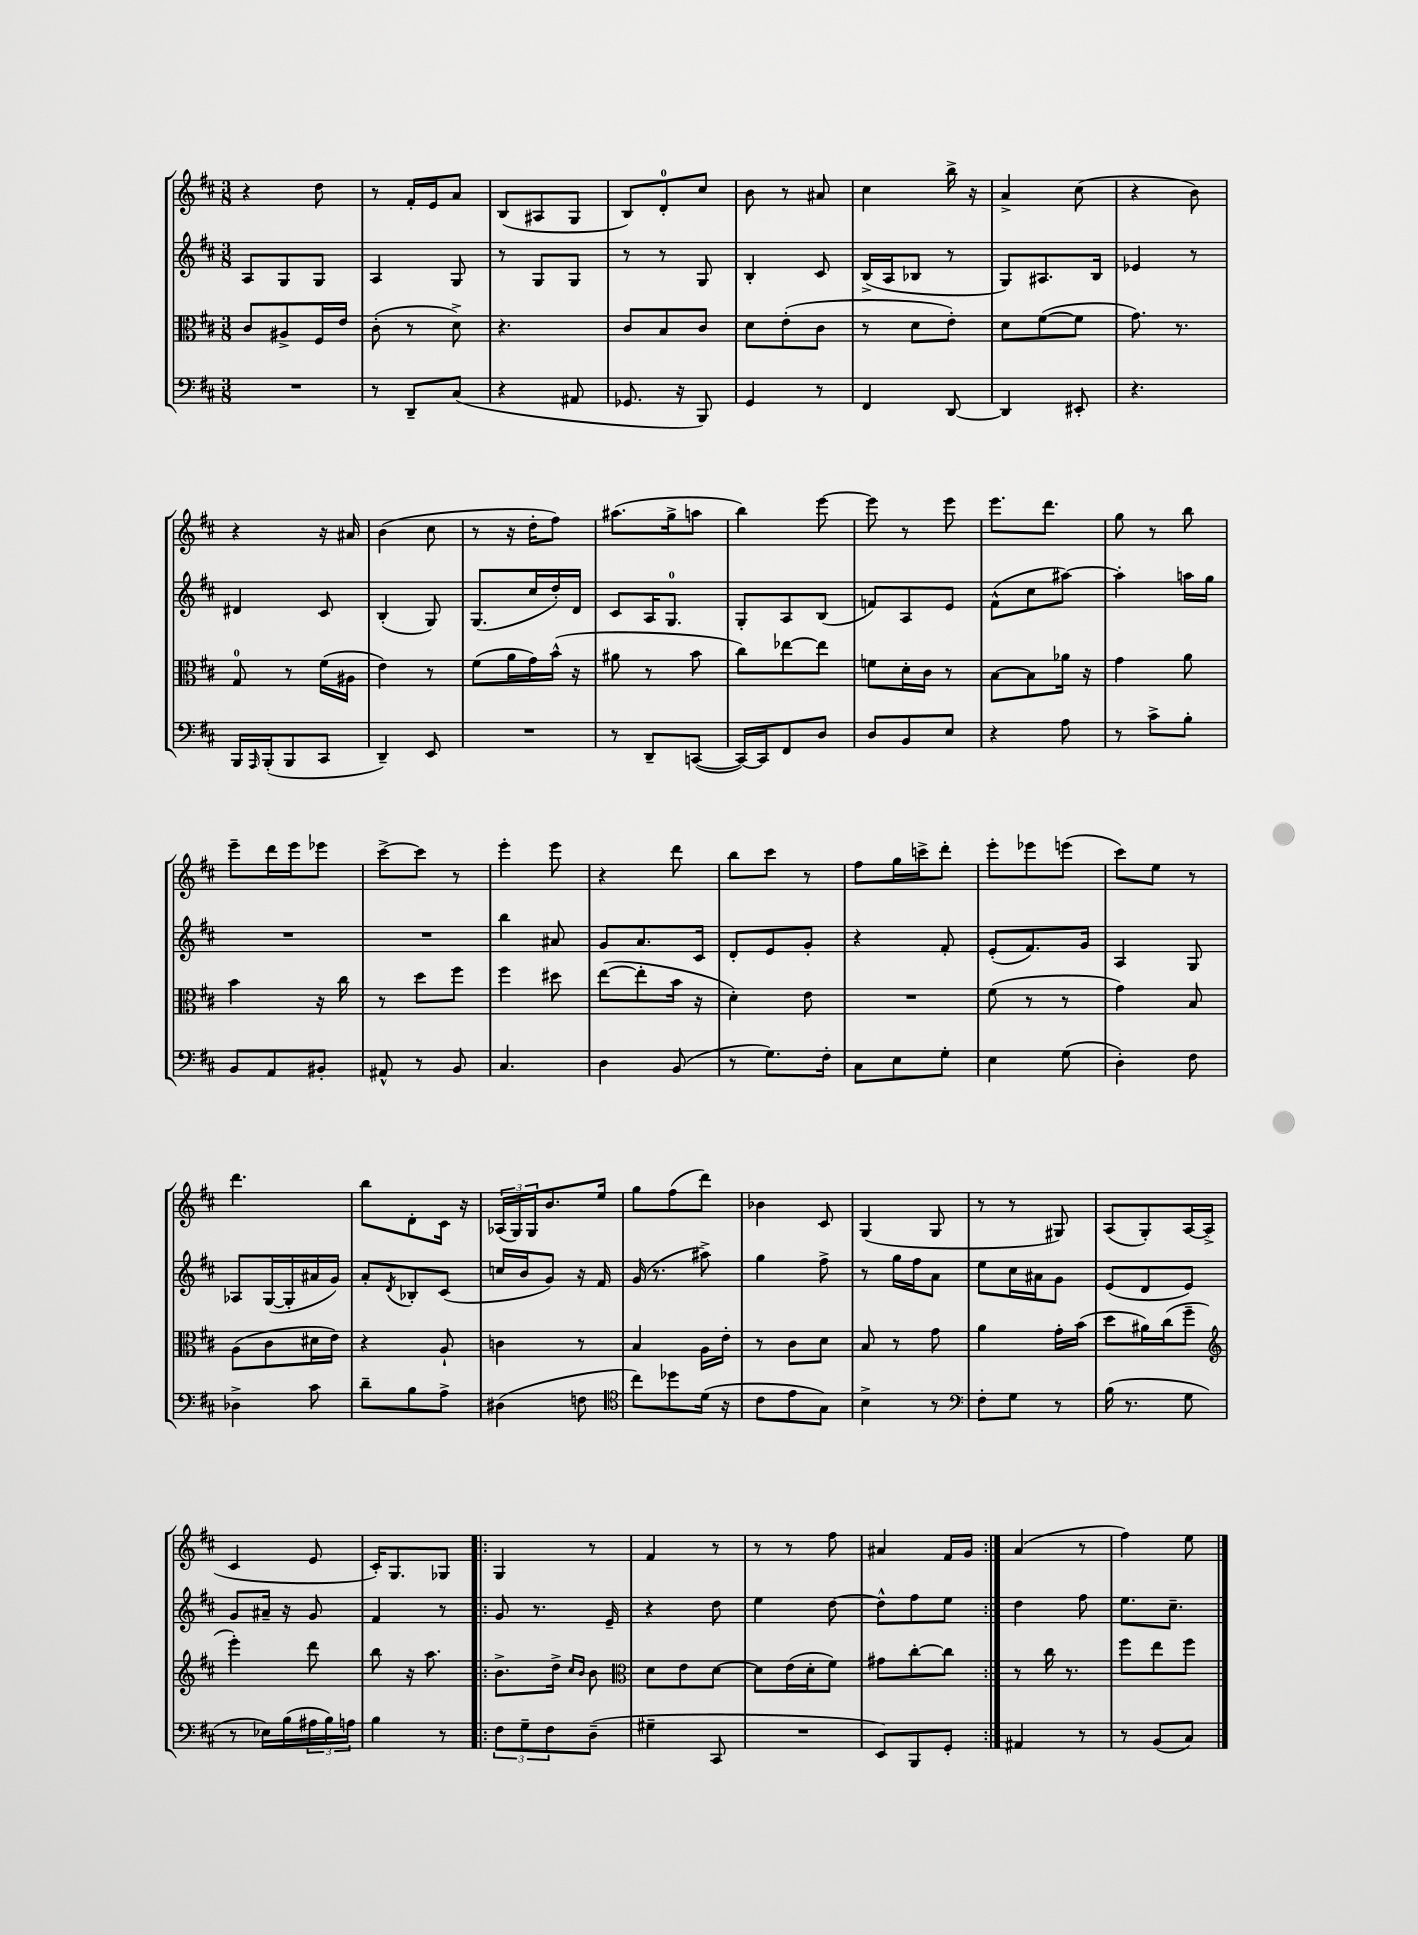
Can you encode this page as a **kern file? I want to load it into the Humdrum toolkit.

**kern	**kern	**kern	**kern
*staff4	*staff3	*staff2	*staff1
*clefF4	*clefC3	*clefG2	*clefG2
*k[f#c#]	*k[f#c#]	*k[f#c#]	*k[f#c#]
*M3/8	*M3/8	*M3/8	*M3/8
4.r	8c#/L	8A/L	4r
.	8A#^/	8G/	.
.	16F#/L	8G/J	8dd\
.	16e/JJ	.	.
=	=	=	=
8r	(8c#'\	4A/	8r
8DD~/L	8r	.	16f#'/LL
.	.	.	16e/J
(8C#/J	8d^\)	8G/	8a/J
=	=	=	=
4r	4.r	8r	(8B/L
.	.	8G/L	8A#/
8AA#/	.	8G/J	8G/J
=	=	=	=
8.GG-/	8c#/L	8r	8B/L)
.	8B/	8r	8d'/
16r	.	.	.
8BBB/)	8c#/J	8G/	8cc#/J
=	=	=	=
4GG/	8d\L	4B'/	8b\
.	(8e'\	.	8r
8r	8c#\J	8c#/	8a#/
=	=	=	=
4FF#/	8r	(16B^/LL	4cc#\
.	.	16A/J	.
.	8d\L	8B-/J	.
[8DD/	8e'\J)	8r	16bb^\
.	.	.	16r
=	=	=	=
4DD/]	8d\L	8G/L)	4a^/
.	([8f#\	8.A#/	.
8EE#'/	8f#\]J	.	(8cc#\
.	.	16B/Jk	.
=	=	=	=
4.r	8.g\)	4e-/	4r
.	8.r	.	.
.	.	8r	8b\)
=	=	=	=
16BBB/LL	8G/	4d#/	4r
16qqAAA/	.	.	.
(16BBB'/J	.	.	.
8BBB/	8r	.	.
8CC#/J	(16f#\LL	8c#/	16r
.	16A#\JJ	.	16a#/
=	=	=	=
4DD~/)	4e\)	(4B'/	(4b\
8EE/	8r	8G/)	8cc#\
=	=	=	=
4.r	(8f#\L	(8.G/L	8r
.	16a\L	.	16r
.	16g\)	16cc#/L	16dd'\LK
.	(16b^^\JJ	16dd'/)	8ff#\J)
.	16r	16d/JJ	.
=	=	=	=
8r	8a#\	8c#/L	(8.aa#\L
8DD~/L	8r	16A/K	.
.	.	8.G/J	16gg^\k
([8CC/J	8b\	.	8aa\J
=	=	=	=
16CC/_LL)	8cc#\L)	8G'/L	4bb\)
16CC/]J	.	.	.
8FF#/	[8ee-\	8A/	.
8D/J	8ee-\]J	(8B/J	[8eee\
=	=	=	=
8D/L	8f\L	8f/L)	8eee\]
8BB/	16d'\L	8A/	8r
.	16c#\JJ	.	.
8E/J	8r	8e/J	8eee\
=	=	=	=
4r	[8B\L	(8f#^^\L	8.eee\L
.	8B\]	8cc#\	.
.	.	.	8.ddd\J
8A\	16a-\Jk	[8aa#\J)	.
.	16r	.	.
=	=	=	=
8r	4g\	4aa#'\]	8gg\
8c#^\L	.	.	8r
8B'\J	8a\	16aa\LL	8bb\
.	.	16gg\JJ	.
=	=	=	=
8BB/L	4b\	4.r	8eee~\L
8AA/	.	.	16ddd\L
.	.	.	16eee\J
8BB#'/J	16r	.	8eee-\J
.	16cc#\	.	.
=	=	=	=
8AA#^^/	8r	4.r	[8ccc#^\L
8r	8dd\L	.	8ccc#\]J
8BB/	8ff#\J	.	8r
=	=	=	=
4.C#/	4ff#\	4bb\	4eee'\
.	8dd#\	8a#/	8eee\
=	=	=	=
4D\	([8ee\L	8g/L	4r
.	8ee'\]	8.a/	.
(8BB/	16b\Jk	.	8ddd\
.	16r	16c#/Jk	.
=	=	=	=
8r	4d'\)	8d'/L	8bb\L
8.G\L)	.	8e/	8ccc#\J
.	8e\	8g'/J	8r
16F#'\Jk	.	.	.
=	=	=	=
8C#\L	4.r	4r	8ff#\L
8E\	.	.	16gg\L
.	.	.	16ccc^\J
8G'\J	.	8f#'/	8ddd'\J
=	=	=	=
4E\	(8f#\	(8e'/L	8eee'\L
.	8r	8.f#/)	8eee-\
(8G\	8r	.	(8eee\J
.	.	16g/Jk	.
=	=	=	=
4D'\)	4g\)	4A/	8ccc#\L)
.	.	.	8ee\J
8F#\	8B/	8G/	8r
=	=	=	=
4D-^\	(8A\L	8A-/L	4.ddd\
.	8c#\	([16G/L	.
.	.	16G'/]	.
8c#\	16d#\L	16a#/	.
.	16e\JJ)	16g/JJ)	.
=	=	=	=
8d~\L	4r	8a'/L	8bb\L
.	.	8qd/	.
8B\	.	8B-'/	8d'\
8A^\J	8A`/	(8c#/J	16c#\Jk
.	.	.	16r
=	=	=	=
(4D#\	4c\	16cc/LL	(24A-/LL
.	.	.	24G/)
.	.	16b/J	.
.	.	.	24G/J
.	.	8g/J)	8.b/
8F\	8r	16r	.
.	.	16f#/	16ee/Jk
=	=	=	=
*clefC4	*	*	*
8cc#\L)	4B/	(16g/	8gg\L
.	.	8.r	.
8dd-\	.	.	(8ff#\
(16d\Jk	16A\LL	8aa#^\)	8ddd\J)
16r	16e'\JJ	.	.
=	=	=	=
8c#\L	8r	4gg\	4b-\
8e\	8c#\L	.	.
8G\J)	8d\J	8ff#^\	8c#/
=	=	=	=
4B^\	8B/	8r	(4G/
.	8r	16gg\LL	.
.	.	16ff#\J	.
8r	8g\	8a\J	8G/
=	=	=	=
*clefF4	*	*	*
8F#'\L	4a\	8ee\L	8r
8G\J	.	16cc#\L	8r
.	.	16a#\J	.
8r	16g'\LL	8g\J	8G#/)
.	(16b\JJ	.	.
=	=	=	=
(16B\	8dd\L	(8e/L	(8A/L
8.r	.	.	.
.	16a#\L)	8d/	8G'/)
.	(16cc#\J	.	.
8G\	8ff#~\J	8e/J)	[16A/L
.	.	.	(16A^/]JJ
=	=	=	=
*	*clefG2	*	*
8r	4eee'\)	8g/L	4c#/
16E-\LL)	.	16a#~/Jk	.
(16B\	.	16r	.
24A#\	8ddd\	8g/	8e/
24B\)	.	.	.
24A\JJ	.	.	.
=	=	=	=
4B\	8bb\	4f#/	16c#'/LK)
.	.	.	8.G/
.	16r	.	.
.	8.aa\	.	.
8r	.	8r	8G-/J
=!|:	=!|:	=!|:	=!|:
12F#\L	8.b^\L	8g/	4G/
12G~\	.	.	.
.	.	8.r	.
12F#\	.	.	.
.	16dd^\Jk	.	.
.	16qqcc#/LL	.	.
.	16qqb/JJ	.	.
(8D~\J	8b\	.	8r
.	.	16e~/	.
=	=	=	=
*	*clefC3	*	*
4G#~\	8d\L	4r	4f#/
.	8e\	.	.
8CC#/	[8d\J	8dd\	8r
=	=	=	=
4.r	8d\]L	4ee\	8r
.	(16e\L	.	8r
.	16d'\J	.	.
.	8f#\J)	[8dd\	8ff#\
=	=	=	=
8EE/L)	8g#\L	8dd^^\]L	4a#/
8BBB/	[8cc#'\	8ff#\	.
8GG'/J	8cc#\]J	8ee\J	16f#/LL
.	.	.	16g/JJ
=:|!	=:|!	=:|!	=:|!
4AA#/	8r	4dd\	(4a/
.	16cc#\	.	.
.	8.r	.	.
8r	.	8ff#\	8r
=	=	=	=
8r	8ff#\L	8.ee\L	4ff#\)
(8BB/L	8ee\	.	.
.	.	8.cc#~\J	.
8C#/J)	8ff#\J	.	8ee\
==	==	==	==
*-	*-	*-	*-
